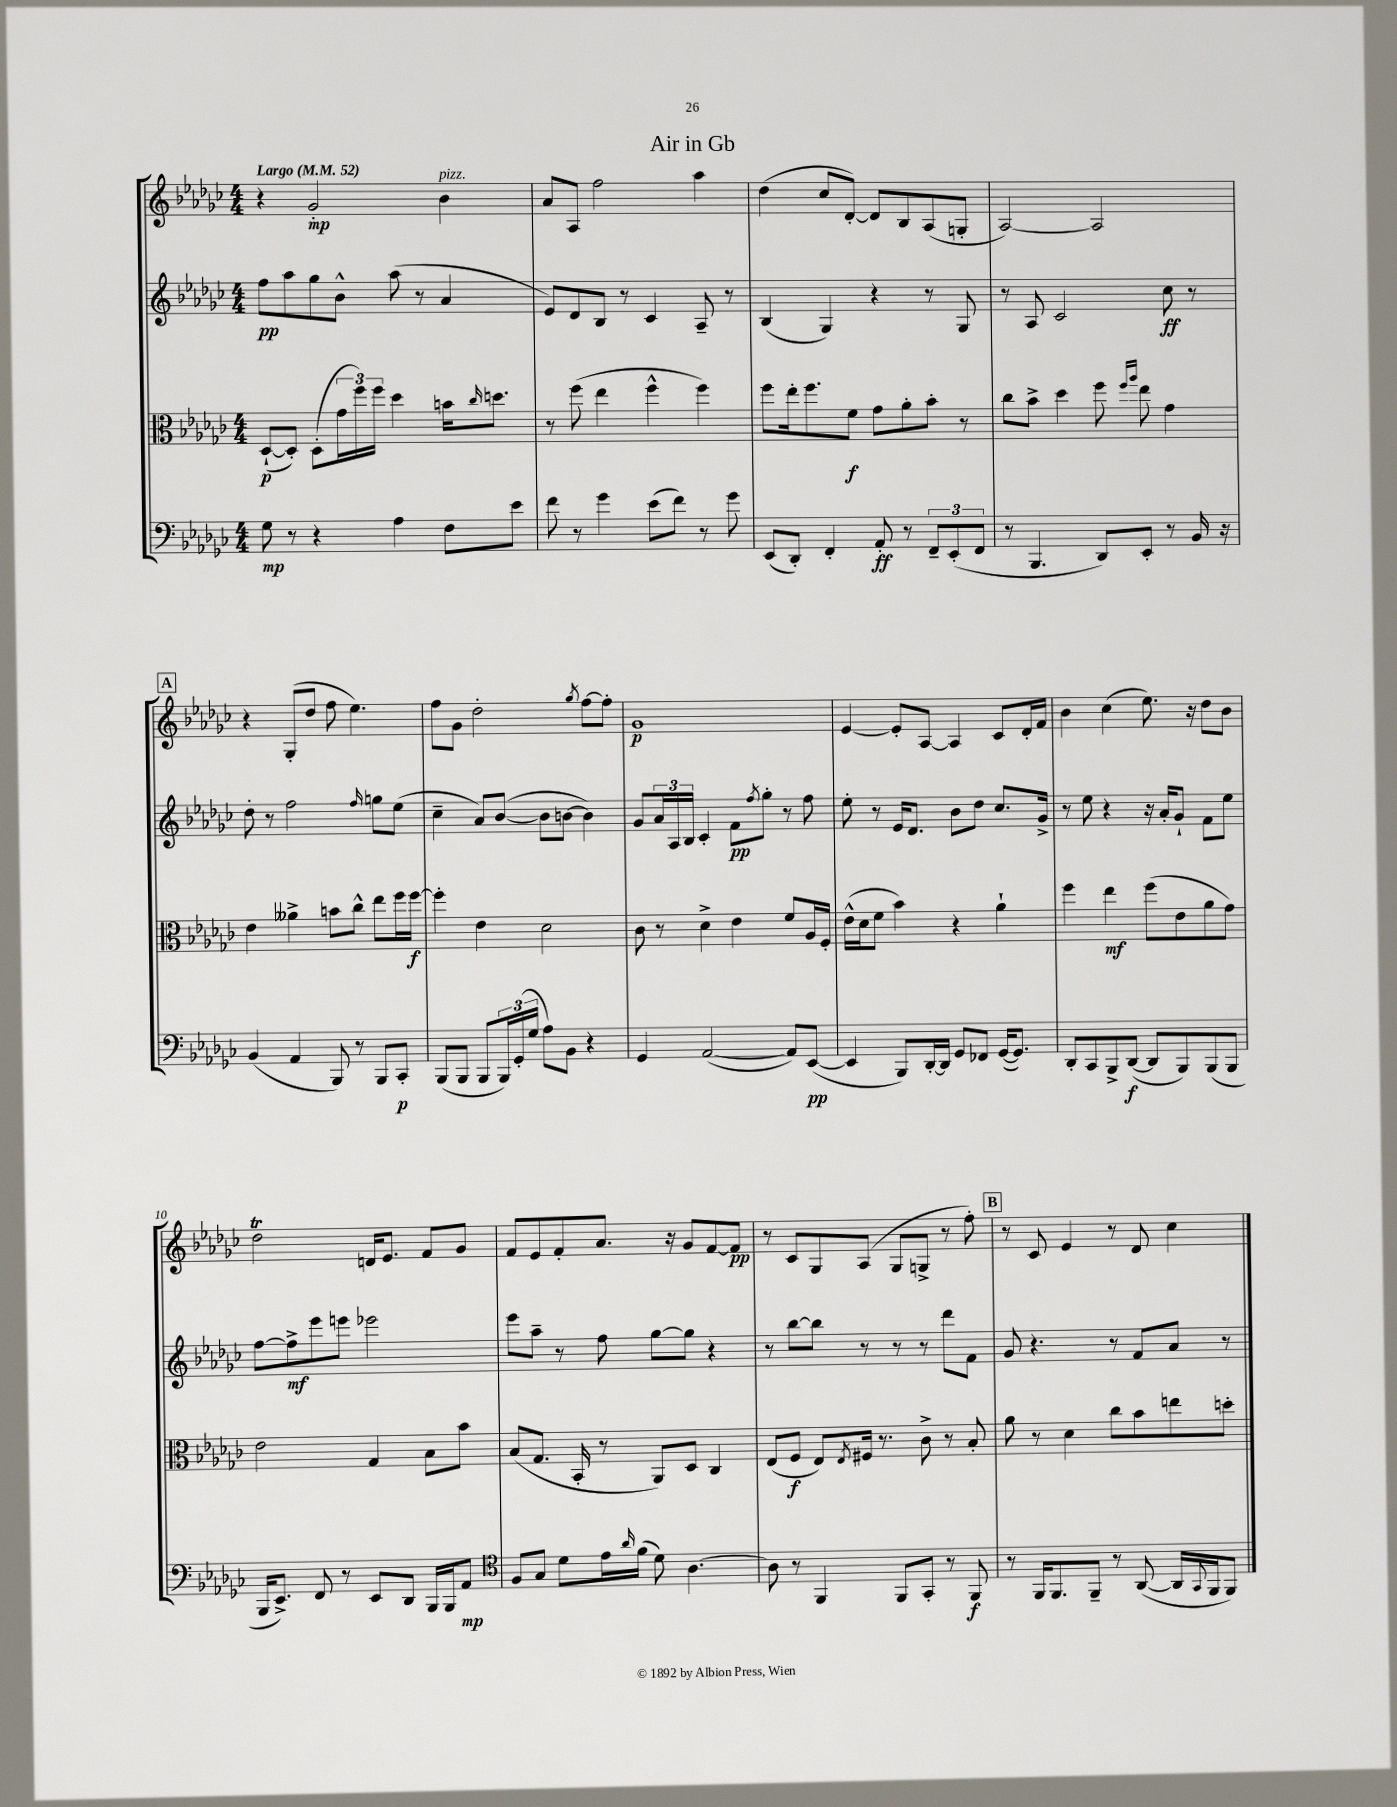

**kern	**kern	**kern	**kern
*staff4	*staff3	*staff2	*staff1
*clefF4	*clefC3	*clefG2	*clefG2
*k[b-e-a-d-g-c-]	*k[b-e-a-d-g-c-]	*k[b-e-a-d-g-c-]	*k[b-e-a-d-g-c-]
*M4/4	*M4/4	*M4/4	*M4/4
*MM52	*MM52	*MM52	*MM52
8G-\	([8D-`/L	8ff\L	4r
8r	8D-'/]J)	8aa-\	.
4r	(8D-'\L	8gg-\	2g-'/
.	24g-\L	8b-^^\J	.
.	24ff\)	.	.
.	24ff\JJ	.	.
4A-\	4dd-\	(8aa-\	.
.	.	8r	.
8F\L	16b\LK	4a-/	4b-\
.	16qqcc-/	.	.
.	8.dd\J	.	.
8e-\J	.	.	.
=	=	=	=
8f\	8r	8e-/L)	8a-/L
8r	(8ff\	8d-/	8A-/J
4g-\	4ee-\	8B-/J	2ff\
.	.	8r	.
(8e-\L	4ff^^\	4c-/	.
8f\J)	.	.	.
8r	4ff\)	8A-~/	4aa-\
8g-\	.	8r	.
=	=	=	=
(8EE-/L	8ff\L	(4B-/	(4dd-\
8DD-'/J)	16ee-'\k	.	.
.	8.ff\	.	.
4FF'/	.	4G-/)	8cc-/L
.	8f\J	.	[8d-'/J)
8AA-'/	8g-\L	4r	8d-/]L
8r	8a-'\	.	8B-/
12FF~/L	8b-'\J	8r	(8A-/
(12EE-'/	.	.	.
.	8r	8G-/	8G'/J
12FF/J	.	.	.
=	=	=	=
8r	8cc-\L	8r	[2A-/)
4.BBB-/	8b-^\J	8A-/	.
.	4dd-\	2c-/	.
8DD-/L)	8ff\	.	2A-/]
.	16qqff/LL	.	.
.	16qqaa-/JJ	.	.
8EE-'/J	8ee-\	.	.
8r	4g-\	8cc-\	.
16BB-/	.	8r	.
16r	.	.	.
=	=	=	=
(4BB-/	4e-\	8dd-'\	4r
.	.	8r	.
4AA-/	4a--^\	2ff\	(8G-'/L
.	.	.	8dd-/J
8BBB-/)	8b\L	.	8ff\
8r	8cc-^^\J	.	4.ee-\)
.	.	16qqff/	.
8BBB-/L	8ee-\L	8gg\L	.
8CC-'/J	16ff\L	(8ee-\J	.
.	[16ff\JJ	.	.
=	=	=	=
(8BBB-/L	4ff'\]	4cc-~\	8ff\L
8BBB-/J	.	.	8g-\J
8BBB-/L	4e-\	8a-/L)	2dd-'\
24BBB-/L)	.	([8b-/J	.
(24GG-'/	.	.	.
24G-/JJ	.	.	.
8A-\L)	2d-\	8b-\]L	.
8BB-\J	.	[8b\J	.
.	.	.	8qgg-/
4r	.	4b\])	[8ff\L
.	.	.	8ff'\]J
=	=	=	=
4GG-/	8c-\	8g-/L	1g-
.	8r	24a-/L	.
.	.	24A-/	.
.	.	24B-/JJ	.
([2AA-/	4d-^\	4c-'/	.
.	4e-\	8f\L	.
.	.	8qff/	.
.	.	8gg-'\J	.
8AA-/]L)	8f/L	8r	.
([8EE-/J	16A-/L	8ff\	.
.	16F'/JJ	.	.
=	=	=	=
4EE-/]	(16e-^^\LL	8ee-'\	[4e-/
.	16d-\J	.	.
.	8f\J	8r	.
8BBB-/L)	4b-\)	16e-/LK	8e-'/]L
.	.	8.d-/J	.
[16DD-'/L	.	.	[8A-/J
16DD-/]JJ	.	.	.
8GG-/L	4r	8b-\L	4A-/]
8FF-/J	.	8dd-\J	.
([16GG-/LK	4a-`\	8.cc-/L	8c-/L
8.GG-/]J)	.	.	.
.	.	.	16d-'/L
.	.	16g-^/Jk	16f/JJ
=	=	=	=
8DD-'/L	4ff\	8r	4b-\
8CC-/	.	8ee-\	.
8BBB-^/	4ee-\	4r	(4cc-\
([8DD-/J	.	.	.
8DD-/]L	(8ff\L	16r	8.ee-\)
.	.	16a-'/LK	.
8BBB-/)	8e-\	8g-`/J	.
.	.	.	16r
(8BBB-/	8a-\	8f\L	8dd-\L
8BBB-/J	8g-\J)	8ee-\J	8b-\J
=	=	=	=
16BBB-/LK	2e-\	[8ff\L	2dd-\
8.EE-^/J)	.	.	.
.	.	8ff^\]	.
8FF/	.	8eee-\	.
8r	.	8eee\J	.
8EE-/L	4G-/	2eee-\	16d/LK
.	.	.	8.e-/J
8DD-/J	.	.	.
16BBB-/LL	8B-\L	.	8f/L
16BBB-/J	.	.	.
8AA-/J	8b-\J	.	8g-/J
=	=	=	=
*clefC4	*	*	*
8F/L	(8B-/L	8eee-\L	8f/L
8G-/J	8.G-/J	8aa-~\J	8e-/
8d-\L	.	8r	8f'/
.	16BB-'/	.	.
16e-\L	8r	8ff\	8.a-/J
16qqa-/	.	.	.
(16f\JJ	.	.	.
8d-\)	8AA-/L)	[8gg-\L	.
.	.	.	16r
[4.A-\	8D-/J	8gg-\]J	8g-/L
.	4C-/	4r	[8f/
.	.	.	8f/]J
=	=	=	=
8A-\]	(8E-/L	8r	8r
8r	8F/J	[8bb-\L	8c-/L
4FF/	8E-/L)	8bb-\]J	8G-/
.	8qE-/	.	.
.	16F#/Jk	8r	(8A-/J
.	8.r	.	.
8FF/L	.	8r	8G-/L
8GG-'/J	8c-^\	8r	8G^/J
8r	8r	8ddd-\L	8r
8FF/	8B-'/	8f\J	8ff'\)
=	=	=	=
8r	8a-\	8g-/	8r
16FF/LK	8r	4.r	8c-/
8.FF/	.	.	.
.	4d-\	.	4e-/
8FF~/J	.	.	.
8r	8cc-\L	8r	8r
([8AA-/	8b-\	8f/L	8d-/
16AA-/]LL	8ee\	8a-/J	4cc-\
8qqGG-/	.	.	.
16FF/J	.	.	.
8FF/J)	8dd'\J	8r	.
==	==	==	==
*-	*-	*-	*-
